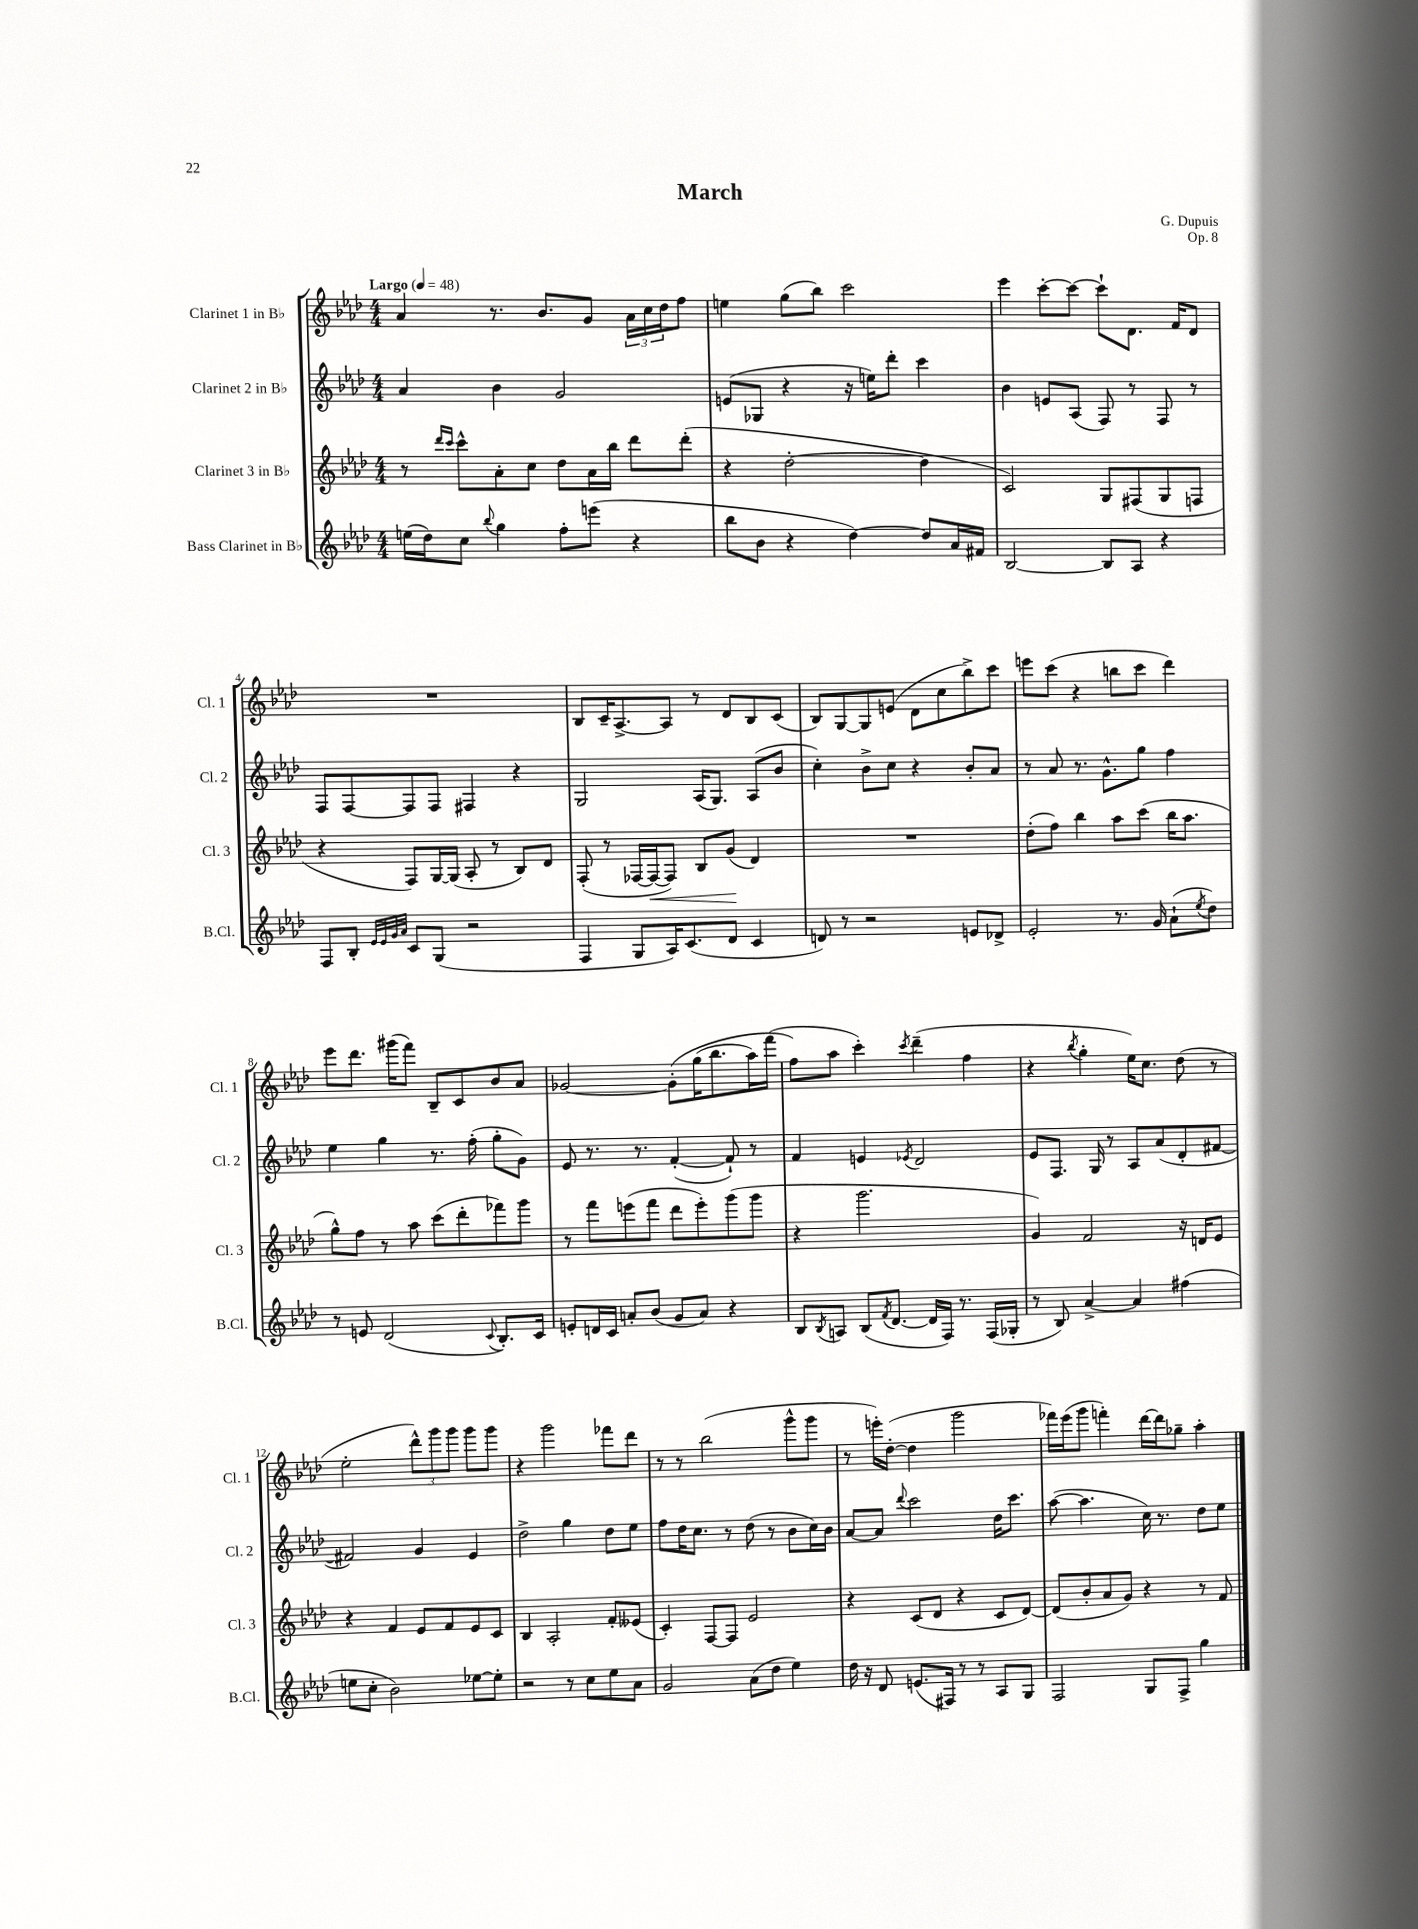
\header { title = "March" composer = "G. Dupuis" opus = "Op. 8" }
<<
\new StaffGroup <<
\new Staff = "s0" \with { instrumentName = "Clarinet 1 in Bb" shortInstrumentName = "Cl. 1" } {
    \clef treble \key aes \major \numericTimeSignature \time 4/4 \tempo "Largo" 4 = 48
    aes'4 r8. bes'8. g'8 \tuplet 3/2 { aes'16 c''16 des''16 } f''8 |
    e''4 g''8( bes''8) c'''2 |
    ees'''4 c'''8~-. c'''8~ c'''8-! des'8. f'16 des'8 |
    R1 |
    bes8 c'16-- aes8.~-> aes8 r8 des'8 bes8 c'8( |
    bes8) g8~ g8 e'8( des'8 c''8 bes''8->) c'''8 |
    e'''8 c'''8( r4 b''8 c'''8 des'''4) |
    ees'''8 des'''8. gis'''16( f'''8) bes8-- c'8 bes'8 aes'8 |
    ges'2~ ges'8-.\( g''16( bes''8. aes''16) f'''16( |
    f''8\) aes''8 c'''4-.) \acciaccatura { c'''8 } des'''4--( f''4 |
    r4 \acciaccatura { bes''8 } g''4-. ees''16) c''8. des''8( r8 |
    ees''2-. \tuplet 3/2 { des'''8-^) g'''8 g'''8 } g'''8 g'''8 |
    r4 g'''2 fes'''8 des'''8 |
    r8 r8 bes''2( g'''8-^ g'''8 |
    r8 e'''16-.) des''16~-.( des''4 g'''2 |
    fes'''16) ees'''16( g'''8 f'''4-.) des'''16~ des'''16 ges''8-- aes''4-. \bar "|." |
}
\new Staff = "s1" \with { instrumentName = "Clarinet 2 in Bb" shortInstrumentName = "Cl. 2" } {
    \clef treble \key aes \major \numericTimeSignature \time 4/4
    aes'4 bes'4 g'2 |
    e'8( ges8 r4 r16 e''16) des'''8-. c'''4 |
    bes'4 e'8 aes8( f8) r8 f8 r8 |
    f8 f8~ f8 f8 fis4 r4 |
    g2 aes16( g8.) aes8( bes'8 |
    c''4-.) bes'8-> c''8 r4 bes'8-. aes'8 |
    r8 aes'8 r8. g'8.-^ g''8 f''4 |
    ees''4 g''4 r8. f''16-.( g''8-. g'8) |
    ees'8 r8. r8. f'4~-.( f'8-!) r8 |
    f'4 e'4 \acciaccatura { ees'8 } des'2 |
    ees'8 f8. g16 r8 aes8 aes'8( des'8-. fis'8~ |
    fis'2) g'4 ees'4 |
    des''2-> g''4 des''8 ees''8 |
    f''8 des''16 c''8. r8 des''8( r8 bes'8 c''16) bes'16 |
    aes'8~ aes'8 \appoggiatura { des'''8 } c'''2 des''16 c'''8. |
    aes''8~( aes''4. c''16) r8. des''8 ees''8 \bar "|." |
}
\new Staff = "s2" \with { instrumentName = "Clarinet 3 in Bb" shortInstrumentName = "Cl. 3" } {
    \clef treble \key aes \major \numericTimeSignature \time 4/4
    r8 \grace { des'''16 c'''16 } c'''8-^ aes'8-. c''8 des''8 aes'16 bes''16 des'''8 des'''8-.( |
    r4 des''2~-. des''4 |
    c'2) g8 fis8( g8 f8 |
    r4 f8) g16~ g16( aes8-. r8 bes8) des'8 |
    f8-.( r8 fes16~ fes16~\< fes8) bes8 g'8\!( des'4) |
    R1 |
    des''8-.( f''8) bes''4 aes''8 c'''8( bes''16 aes''8. |
    g''8-^) f''8 r8 aes''8 c'''8( des'''8-. fes'''8) g'''8 |
    r8 f'''8 e'''8( f'''8 des'''8 e'''8-.) g'''8( g'''8 |
    r4 g'''2. |
    g'4) f'2 r16 d'16 ees'8 |
    r4 f'4 ees'8 f'8 ees'8 c'8 |
    bes4 aes2-. f'8-. eeses'8( |
    c'4-.) f8~ f8 ees'2 |
    r4 c'8( des'8 r4 c'8 des'8~) |
    des'8( bes'8-. aes'8 g'8) r4 r8 f'8 \bar "|." |
}
\new Staff = "s3" \with { instrumentName = "Bass Clarinet in Bb" shortInstrumentName = "B.Cl." } {
    \clef treble \key aes \major \numericTimeSignature \time 4/4
    e''16( des''16) c''8 \appoggiatura { bes''8 } g''4 f''8-. e'''8( r4 |
    bes''8 bes'8 r4 des''4~) des''8 aes'16 fis'16 |
    bes2~ bes8 aes8 r4 |
    f8 bes8-. \grace { ees'32 ees'32 g'32 aes'32 } c'8 g8( r2 |
    f4 g8 aes16) c'8.( des'8 c'4 |
    d'8) r8 r2 e'8 des'8-> |
    ees'2-. r8. g'16 aes'8-!( \acciaccatura { ees''8 } des''8) |
    r8 e'8 des'2( \appoggiatura { c'8 } bes8.-.) c'16 |
    e'8-. d'16 c'16 a'8-. bes'8( g'8 a'8) r4 |
    bes8 \acciaccatura { bes8 } a8 bes8( \acciaccatura { f'8 } des'8.~ des'16 f16) r8. f16( ges16-. |
    r8 bes8) aes'4~-> aes'4 fis''4( |
    e''8 c''8-. bes'2) ees''8~ ees''8-. |
    r2 r8 c''8 ees''8 aes'8 |
    g'2 aes'8( des''8 ees''4) |
    des''16 r16 des'8 e'8.( fis16) r8 r8 aes8 g8 |
    f2 g8 f8-> g''4 \bar "|." |
}
>>
>>
